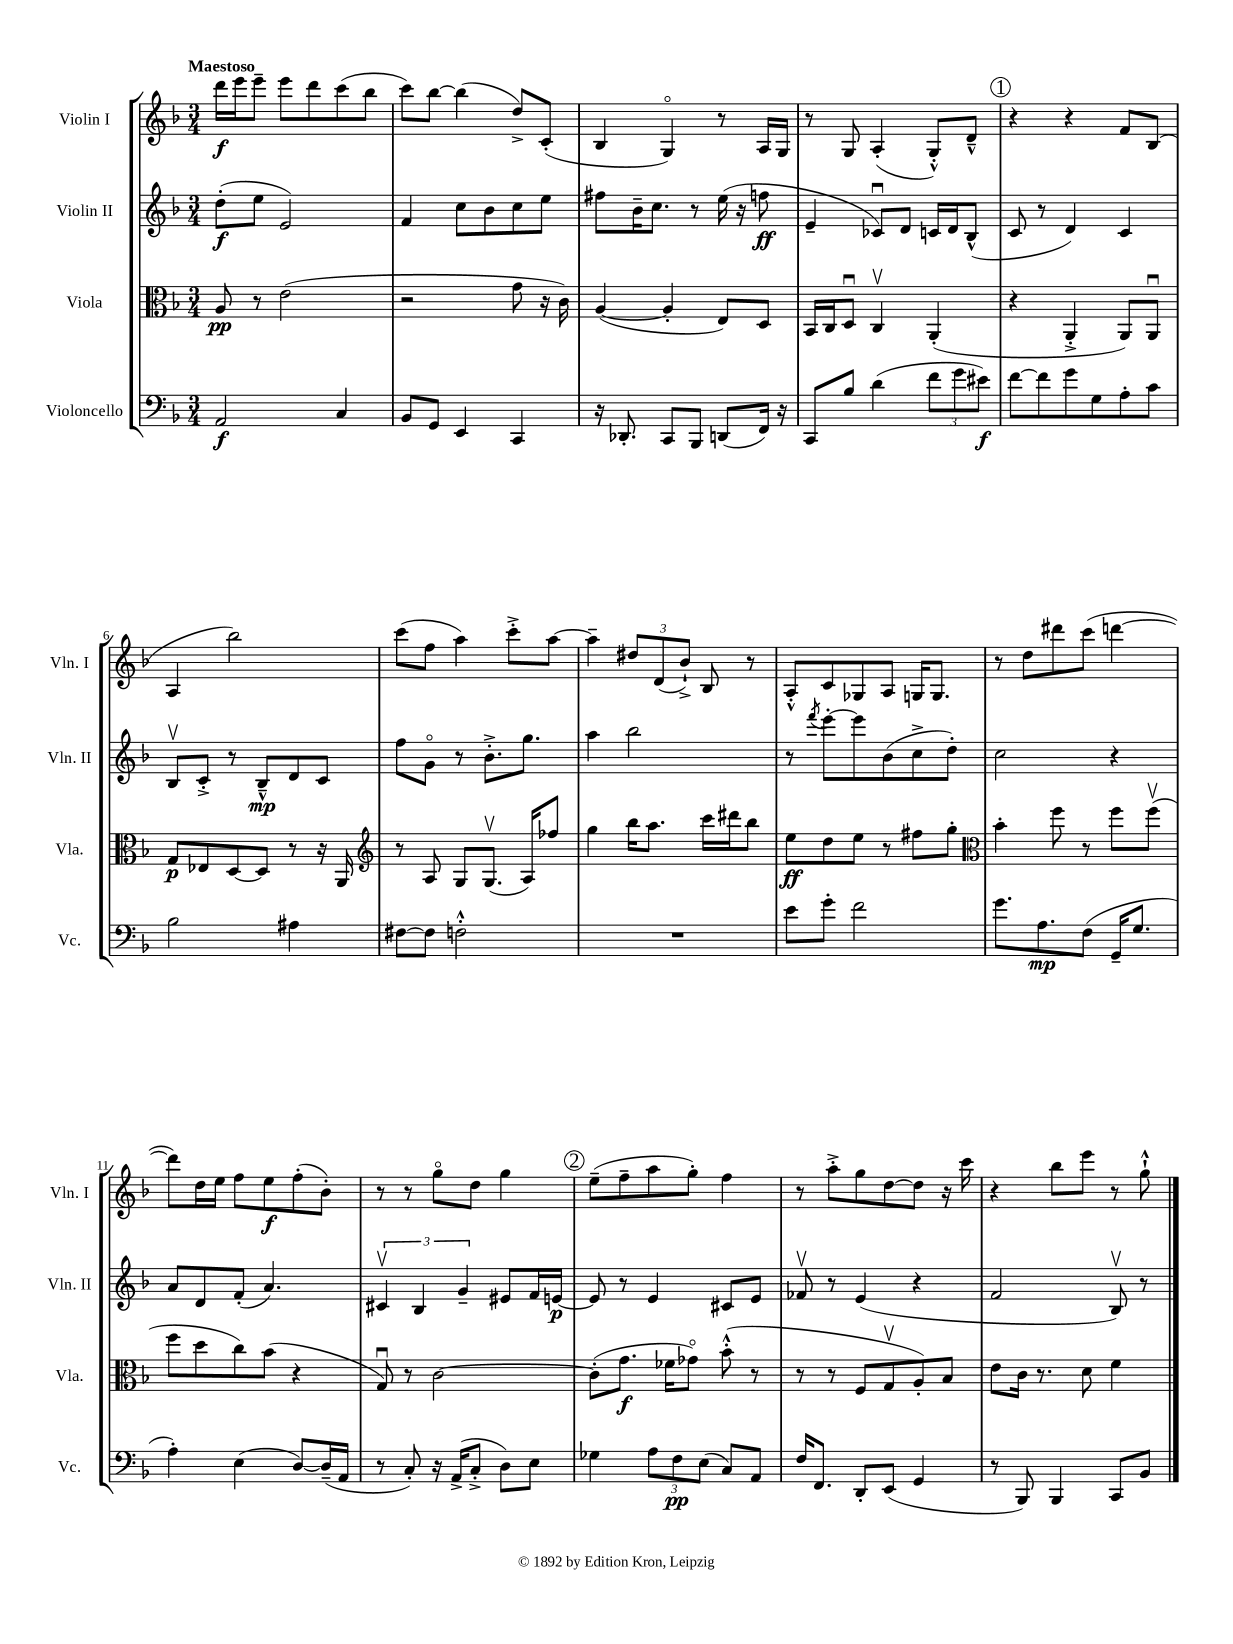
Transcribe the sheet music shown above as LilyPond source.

<<
\new StaffGroup <<
\new Staff = "s0" \with { instrumentName = "Violin I" shortInstrumentName = "Vln. I" } {
    \clef treble \key f \major \numericTimeSignature \time 3/4 \tempo "Maestoso"
    d'''16\f e'''16 e'''8-- e'''8 d'''8 c'''8( bes''8 |
    c'''8) bes''8~ bes''4( d''8->) c'8-.( |
    bes4 g4\flageolet) r8 a16 g16 |
    r8 g8 a4-.( g8-.-^) d'8---^ |
    \mark \markup { \circle "1" } r4 r4 f'8 bes8( |
    a4 bes''2) |
    c'''8( f''8 a''4) c'''8-.-> a''8~ |
    a''4-- \tuplet 3/2 { dis''8 d'8( bes'8-!->) } bes8 r8 |
    a8-.-^ c'8 ges8 a8 g16 g8. |
    r8 d''8 dis'''8 c'''8( d'''4~ |
    d'''8) d''16 e''16 f''8 e''8\f f''8-.( bes'8-.) |
    r8 r8 g''8\flageolet d''8 g''4 |
    \mark \markup { \circle "2" } e''8--( f''8-- a''8 g''8-.) f''4 |
    r8 a''8-.-> g''8 d''8~ d''8 r16 c'''16 |
    r4 bes''8 e'''8 r8 g''8-!-^ \bar "|." |
}
\new Staff = "s1" \with { instrumentName = "Violin II" shortInstrumentName = "Vln. II" } {
    \clef treble \key f \major \numericTimeSignature \time 3/4
    d''8-.\f( e''8 e'2) |
    f'4 c''8 bes'8 c''8 e''8 |
    fis''8 bes'16-- c''8. r8 e''16( r16 f''8\ff |
    e'4-- ces'8\downbow) d'8 c'16 d'16 bes8-^( |
    \mark \markup { \circle "1" } c'8 r8 d'4) c'4 |
    bes8\upbow c'8-.-> r8 bes8---^\mp d'8 c'8 |
    f''8 g'8\flageolet r8 bes'8.-.-> g''8. |
    a''4 bes''2 |
    r8 \acciaccatura { f'''8 } e'''8~-. e'''8 bes'8( c''8-> d''8-.) |
    c''2 r4 |
    a'8 d'8 f'8-.( a'4.) |
    \tuplet 3/2 { cis'4\upbow bes4 g'4-- } eis'8 f'16 e'16~\p |
    \mark \markup { \circle "2" } e'8 r8 e'4 cis'8 e'8 |
    fes'8\upbow r8 e'4( r4 |
    f'2 bes8\upbow) r8 \bar "|." |
}
\new Staff = "s2" \with { instrumentName = "Viola" shortInstrumentName = "Vla." } {
    \clef alto \key f \major \numericTimeSignature \time 3/4
    a8\pp r8 e'2( |
    r2 g'8 r16 c'16) |
    a4~( a4-. e8) d8 |
    bes,16 c16 d8\downbow c4\upbow a,4-.( |
    \mark \markup { \circle "1" } r4 a,4-.-> a,8) a,8\downbow |
    g8\p ees8 d8~ d8 r8 r16 a,16 |
    \clef treble r8 a8 g8 g8.\upbow( a16) fes''8 |
    g''4 bes''16 a''8. c'''16 dis'''16 bes''8 |
    e''8\ff d''8 e''8 r8 fis''8 g''8-. |
    \clef alto bes'4-. f''8 r8 f''8 f''8\upbow( |
    f''8 d''8 c''8) bes'8( r4 |
    g8\downbow) r8 c'2~ |
    \mark \markup { \circle "2" } c'8-.( g'8.\f fes'16 ges'8\flageolet) bes'8-.-^( r8 |
    r8 r8 f8 g8\upbow a8-.) bes8 |
    e'8 c'16 r8. d'8 f'4 \bar "|." |
}
\new Staff = "s3" \with { instrumentName = "Violoncello" shortInstrumentName = "Vc." } {
    \clef bass \key f \major \numericTimeSignature \time 3/4
    a,2\f c4 |
    bes,8 g,8 e,4 c,4 |
    r16 des,8.-. c,8 bes,,8 d,8( f,16) r16 |
    c,8 bes8 d'4( \tuplet 3/2 { f'8 g'8 eis'8\f) } |
    \mark \markup { \circle "1" } f'8~ f'8 g'8 g8 a8-. c'8 |
    bes2 ais4 |
    fis8~ fis8 f2-.-^ |
    R2. |
    e'8 g'8-. f'2 |
    g'8. a8.\mp f8( g,16-- g8. |
    a4-.) e4( d8~) d16--( a,16 |
    r8 c8-.) r16 a,16->( c8-.-> d8) e8 |
    \mark \markup { \circle "2" } ges4 \tuplet 3/2 { a8 f8\pp e8( } c8) a,8 |
    f16 f,8. d,8-. e,8( g,4 |
    r8 bes,,8) bes,,4 c,8 bes,8 \bar "|." |
}
>>
>>
